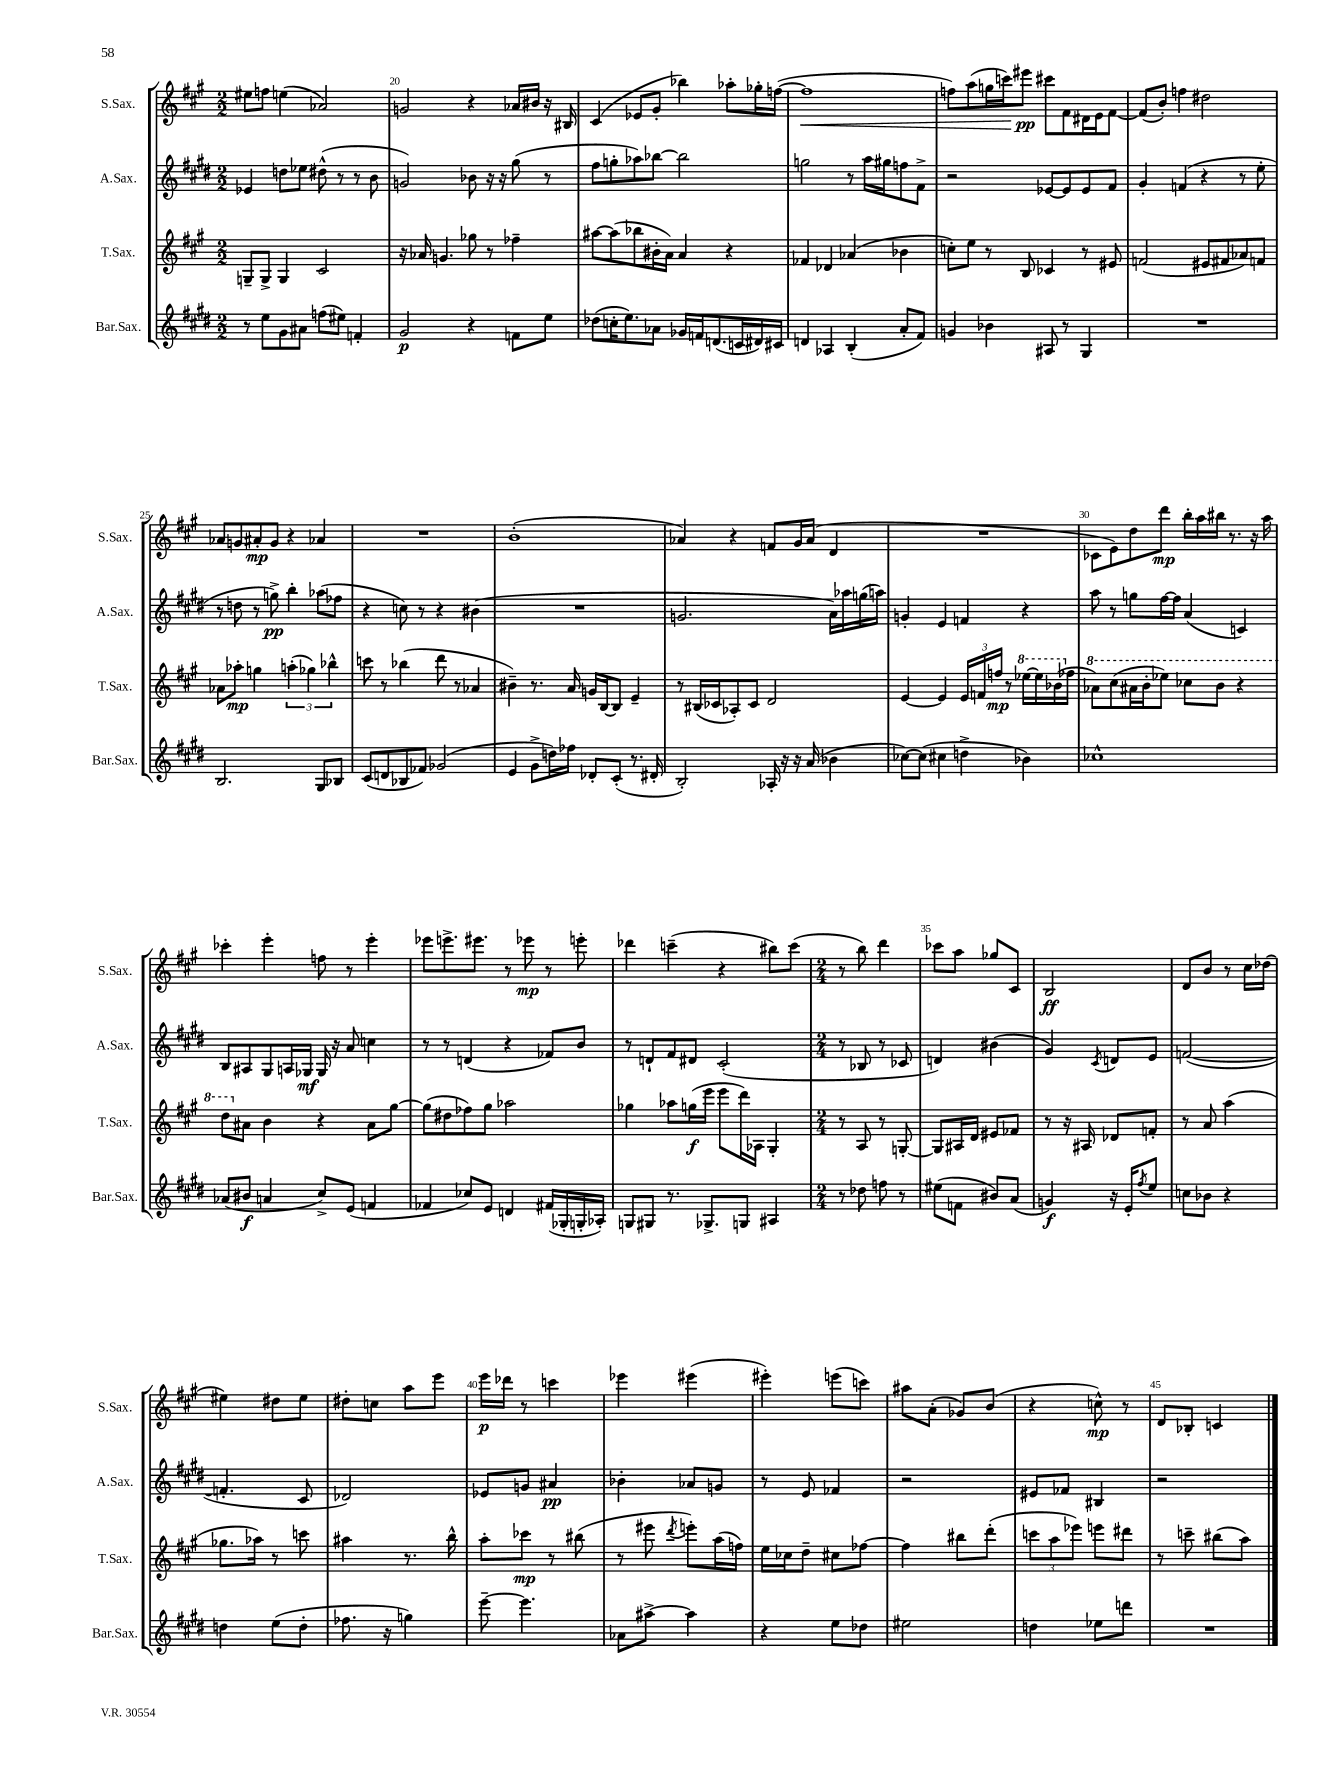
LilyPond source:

<<
\new StaffGroup <<
\new Staff = "s0" \with { instrumentName = "S.Sax." shortInstrumentName = "S.Sax." } {
    \clef treble \key a \major \numericTimeSignature \time 2/2
    eis''8 f''8 e''4( aes'2) |
    g'2 r4 aes'16 bis'16 r16 bis16 |
    cis'4( ees'8 gis'8-. bes''4) aes''8-. ges''16-. f''16~( |
    f''1\< |
    f''8) a''8( g''16 c'''16) eis'''8\pp\! cis'''8 fis'8 dis'16 e'16 fis'8~ |
    fis'8( b'8-.) f''4 dis''2 |
    aes'8 g'8 ais'8-.\mp g'8 r4 aes'4 |
    R1 |
    b'1-.( |
    aes'4) r4 f'8 gis'16 aes'16( d'4 |
    R1 |
    ces'8 e'8) d''8 d'''8\mp b''16-. a''16 bis''16 r8. r16 a''16 |
    ces'''4-. e'''4-. f''8 r8 e'''4-. |
    ees'''8 e'''8.-> eis'''8. r8 ees'''8\mp r8 e'''8-. |
    des'''4 c'''4--( r4 bis''8) c'''8( |
    \numericTimeSignature \time 2/4 r8 b''8) d'''4 |
    ces'''8 a''8 ges''8 cis'8 |
    b2\ff |
    d'8 b'8 r8 cis''16 des''16( |
    eis''4) dis''8 eis''8 |
    dis''8-. c''8 a''8 e'''8 |
    e'''16\p des'''16 r8 c'''4 |
    ees'''4 eis'''4( |
    eis'''4-.) e'''8( c'''8) |
    ais''8 a'8-.( ges'8) b'8( |
    r4 c''8-^\mp) r8 |
    d'8 bes8-. c'4 \bar "|." |
}
\new Staff = "s1" \with { instrumentName = "A.Sax." shortInstrumentName = "A.Sax." } {
    \clef treble \key e \major \numericTimeSignature \time 2/2
    ees'4 d''8 ees''8 dis''8-^( r8 r8 b'8 |
    g'2) bes'8 r16 r16 gis''8( r8 |
    fis''8 g''8-. aes''8) bes''8~ bes''2 |
    g''2 r8 a''16 gis''16 f''8 fis'8-> |
    r2 ees'8~ ees'8 ees'8 fis'8 |
    gis'4-. f'4( r4 r8 e''8-. |
    r8 d''8 r8 g''8->\pp) b''4-. aes''8( fes''8 |
    r4 c''8) r8 r4 bis'4( |
    R1 |
    g'2. a'16) aes''16 g''16( a''16) |
    g'4-. e'4 f'4 r4 |
    a''8 r8 g''8 fis''16~ fis''16 a'4( c'4) |
    b8 ais8 gis8 a16 ges16\mf ges16 r16 a'8 c''4 |
    r8 r8 d'4( r4 fes'8) b'8 |
    r8 d'8-! fis'8 dis'8 cis'2-.( |
    \numericTimeSignature \time 2/4 r8 bes8 r8 ces'8 |
    d'4) bis'4( |
    gis'4) \acciaccatura { cis'8 } d'8 e'8 |
    f'2~( |
    f'4.-. cis'8 |
    des'2) |
    ees'8 g'8 ais'4\pp |
    bes'4-. aes'8 g'8 |
    r8 e'8 fes'4 |
    r2 |
    eis'8 fes'8 bis4 |
    r2 \bar "|." |
}
\new Staff = "s2" \with { instrumentName = "T.Sax." shortInstrumentName = "T.Sax." } {
    \clef treble \key a \major \numericTimeSignature \time 2/2
    g8-- g8-> g4 cis'2 |
    r16 aes'16 g'4. ges''8 r8 fes''4-- |
    ais''8~ ais''8( bes''8 bis'16-. a'16) a'4 r4 |
    fes'4 des'4 aes'4( bes'4 |
    c''8-.) e''8 r8 b8 ces'4 r8 eis'8 |
    f'2( eis'8 fis'8 aes'8) f'8 |
    aes'8 aes''8-.\mp g''4 \tuplet 3/2 { a''4-.( ges''4) bes''4-^ } |
    c'''8 r8 bes''4( d'''8 r8 aes'4 |
    bis'4--) r8. a'16 g'16 b16~ b8 e'4-- |
    r8 bis16( ces'16 aes8-.) ces'8 d'2 |
    e'4~ e'4 \tuplet 3/2 { e'16 f'16 f''16\mp } r8 \ottava #1 ees'''16~ ees'''16 bes''16( \ottava #0 fes''16 |
    \ottava #1 aes''8) cis'''8( ais''16 b''16-. ees'''8) ces'''8 b''8 r4 |
    d'''8 \ottava #0 ais'8 b'4 r4 ais'8 gis''8~ |
    gis''8( dis''8 fes''8) gis''8 aes''2 |
    ges''4 aes''8 g''16\f( e'''16 e'''8 d'''16) aes16 gis4-. |
    \numericTimeSignature \time 2/4 r8 a8 r8 g8~-. |
    g8 ais16 d'16 eis'8 fes'8 |
    r8 r16 ais16 des'8 f'8-. |
    r8 a'8 a''4( |
    ges''8. aes''16) r8 c'''8 |
    ais''4 r8. b''16-^ |
    a''8-. ces'''8\mp r8 bis''8( |
    r8 eis'''8 \acciaccatura { d'''8 } e'''8-.) a''16( f''16) |
    e''16 ces''16 d''8-- cis''8 fes''8~ |
    fes''4 bis''8 d'''8-.( |
    \tuplet 3/2 { c'''8 a''8 ees'''8) } e'''8 dis'''8 |
    r8 c'''8-- bis''8( a''8) \bar "|." |
}
\new Staff = "s3" \with { instrumentName = "Bar.Sax." shortInstrumentName = "Bar.Sax." } {
    \clef treble \key e \major \numericTimeSignature \time 2/2
    r8 e''8 gis'8 ais'8 f''8( eis''8) f'4-. |
    gis'2\p r4 f'8 e''8 |
    des''8( c''16-. e''8.) aes'8 ges'16 f'16 d'8.( c'16 dis'16) cis'16 |
    d'4 aes4 b4-.( a'8-. fis'8) |
    g'4 bes'4 ais8 r8 gis4 |
    R1 |
    b2. gis8 bes8 |
    cis'8( d'8 bes8 fes'8) ges'2( |
    e'4 gis'8-> d''16) fes''16 des'8-. cis'8-.( r8. dis'16-. |
    b2-.) aes16-. r16 r16 a'16( bes'4 |
    ces''8~) ces''8( cis''4 d''4-> bes'4) |
    ces''1-^ |
    aes'8( bis'8\f a'4 cis''8->) e'8( f'4 |
    fes'4 ces''8) e'8 d'4 fis'16( ges16-. g16-. aes16-.) |
    g8 gis8 r8. ges8.-> g8 ais4 |
    \numericTimeSignature \time 2/4 r8 des''8 f''8 r8 |
    eis''8( f'8 bis'8) a'8( |
    g'4\f) r16 e'16-. \acciaccatura { fis''8 } e''8 |
    c''8 bes'8 r4 |
    d''4 e''8( d''8-. |
    fes''8. r16 g''4) |
    e'''8~-- e'''4. |
    aes'8 ais''8~-> ais''4 |
    r4 e''8 des''8 |
    eis''2 |
    d''4 ees''8 d'''8 |
    R2 \bar "|." |
}
>>
>>
\layout { \context { \Score currentBarNumber = #19 \override BarNumber.break-visibility = ##(#f #t #t) barNumberVisibility = #(every-nth-bar-number-visible 5) } }
